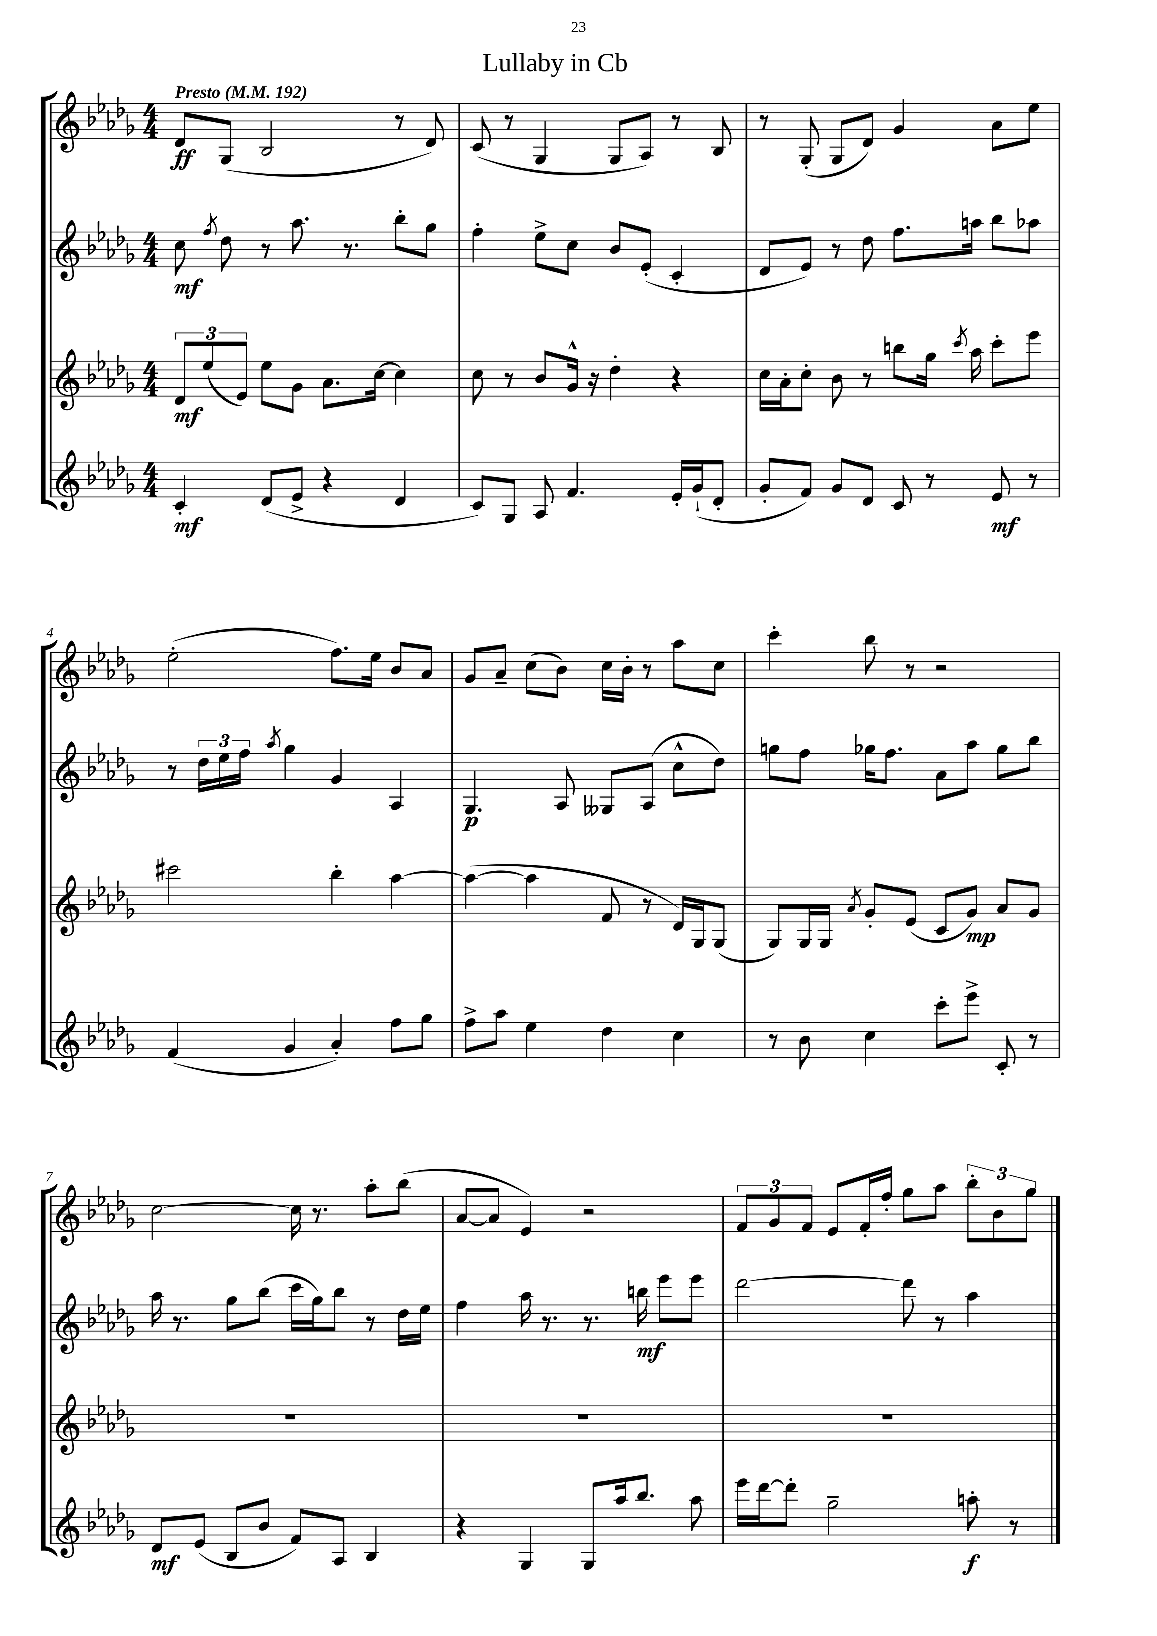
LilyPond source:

\header { title = "Lullaby in Cb" }
<<
\new StaffGroup <<
\new Staff = "s0" {
    \clef treble \key des \major \numericTimeSignature \time 4/4 \tempo "Presto" 4 = 192
    \autoBeamOff des'8[\ff ges8]( bes2 r8 des'8) |
    c'8( r8 ges4 ges8[ aes8]) r8 bes8 |
    r8 ges8-.( ges8[ des'8]) ges'4 aes'8[ ees''8] |
    ees''2-.( f''8.[) ees''16] bes'8[ aes'8] |
    ges'8[ aes'8]-- c''8[( bes'8]) c''16[ bes'16]-. r8 aes''8[ c''8] |
    c'''4-. bes''8 r8 r2 |
    c''2~ c''16 r8. aes''8[-. bes''8]( |
    aes'8[~ aes'8] ees'4) r2 |
    \tuplet 3/2 { f'8[ ges'8 f'8] } ees'8[ f'16-. f''16]-. ges''8[ aes''8] \tuplet 3/2 { bes''8[-. bes'8 ges''8] } \bar "|." |
}
\new Staff = "s1" {
    \clef treble \key des \major \numericTimeSignature \time 4/4
    \autoBeamOff c''8\mf \acciaccatura { f''8 } des''8 r8 aes''8. r8. bes''8[-. ges''8] |
    f''4-. ees''8[-> c''8] bes'8[ ees'8]-.( c'4-. |
    des'8[ ees'8]) r8 des''8 f''8.[ a''16] bes''8[ aes''8] |
    r8 \tuplet 3/2 { des''16[ ees''16 f''16] } \acciaccatura { aes''8 } ges''4 ges'4 aes4 |
    ges4.\p aes8 geses8[ aes8]( c''8[-^ des''8]) |
    g''8[ f''8] ges''16[ f''8.] aes'8[ aes''8] ges''8[ bes''8] |
    aes''16 r8. ges''8[ bes''8]( c'''16[ ges''16) bes''8] r8 des''16[ ees''16] |
    f''4 aes''16 r8. r8. b''16\mf ees'''8[ ees'''8] |
    des'''2~ des'''8 r8 aes''4 \bar "|." |
}
\new Staff = "s2" {
    \clef treble \key des \major \numericTimeSignature \time 4/4
    \autoBeamOff \tuplet 3/2 { des'8[\mf ees''8( ees'8]) } ees''8[ ges'8] aes'8.[ c''16]~ c''4 |
    c''8 r8 bes'8[ ges'16]-^ r16 des''4-. r4 |
    c''16[ aes'16-. c''8]-. bes'8 r8 b''8[ ges''16] \acciaccatura { c'''8 } aes''16 c'''8[-. ees'''8] |
    cis'''2 bes''4-. aes''4~ |
    aes''4~( aes''4 f'8 r8 des'16[) ges16 ges8]( |
    ges8[) ges16 ges16] \acciaccatura { aes'8 } ges'8[-. ees'8]( c'8[ ges'8]\mp) aes'8[ ges'8] |
    R1 |
    R1 |
    R1 \bar "|." |
}
\new Staff = "s3" {
    \clef treble \key des \major \numericTimeSignature \time 4/4
    \autoBeamOff c'4-.\mf des'8[( ees'8]-> r4 des'4 |
    c'8[) ges8] aes8 f'4. ees'16[-. ges'16-!( des'8]-. |
    ges'8[-. f'8]) ges'8[ des'8] c'8 r8 ees'8\mf r8 |
    f'4( ges'4 aes'4-.) f''8[ ges''8] |
    f''8[-> aes''8] ees''4 des''4 c''4 |
    r8 bes'8 c''4 c'''8[-. ees'''8]-> c'8-. r8 |
    des'8[\mf ees'8]( bes8[ bes'8] f'8[) aes8] bes4 |
    r4 ges4 ges8[ aes''16 bes''8.] aes''8 |
    ees'''16[ des'''16~ des'''8]-. ges''2-- a''8-.\f r8 \bar "|." |
}
>>
>>
